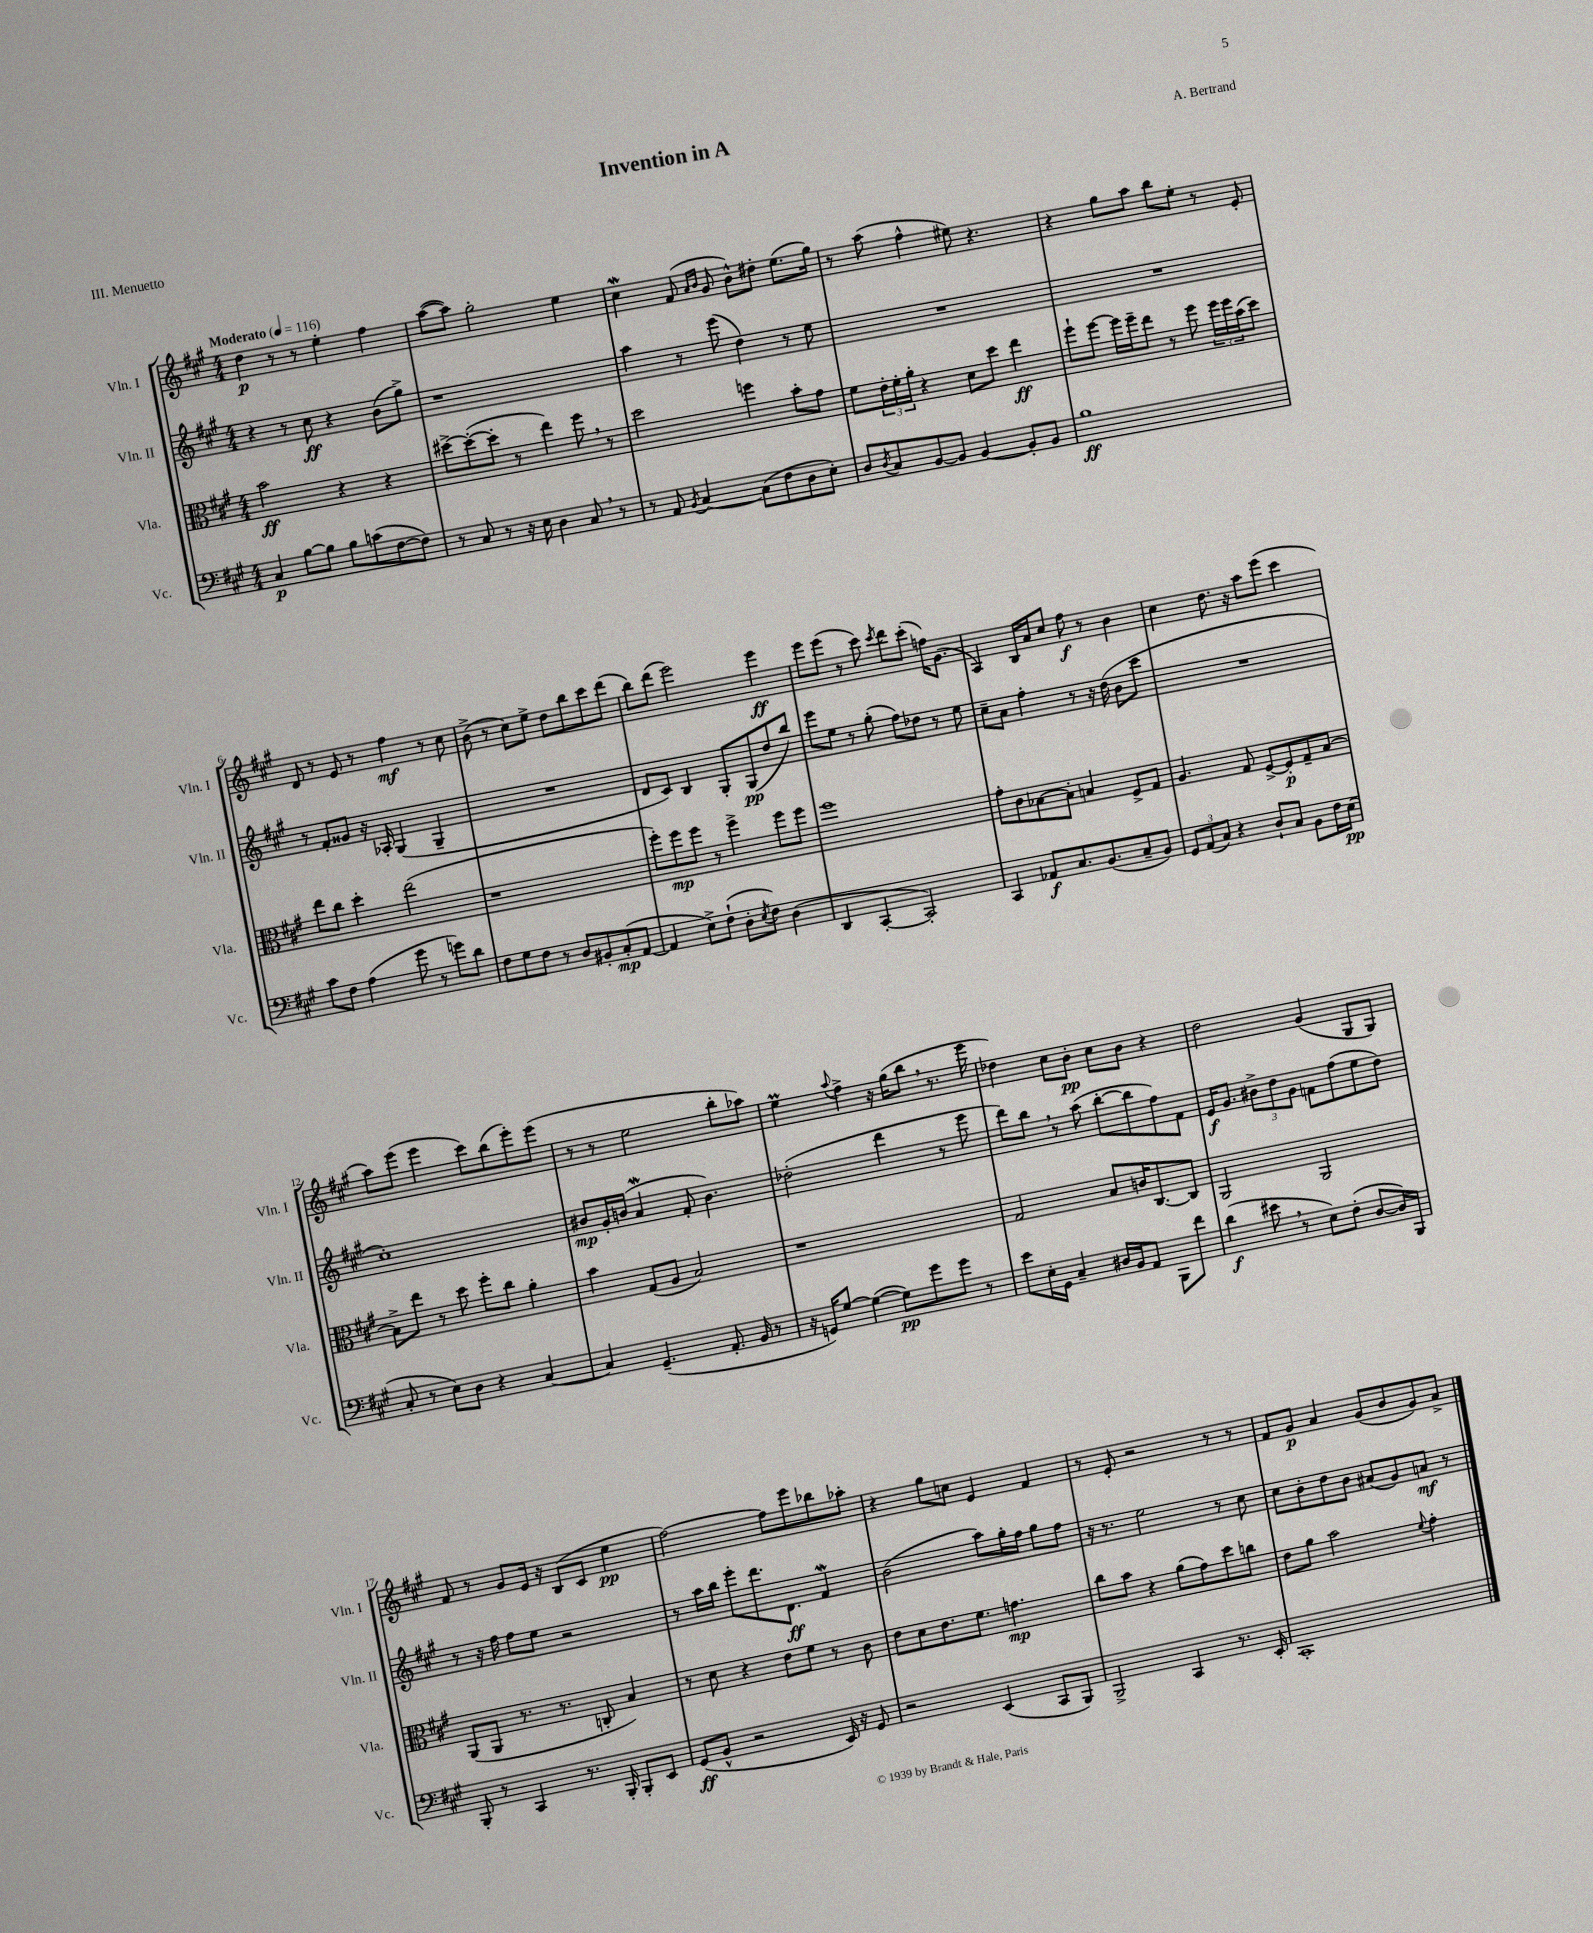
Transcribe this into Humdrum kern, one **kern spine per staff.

**kern	**dynam	**kern	**dynam	**kern	**dynam	**kern	**dynam
*part4	*part4	*part3	*part3	*part2	*part2	*part1	*part1
*staff4	*staff4	*staff3	*staff3	*staff2	*staff2	*staff1	*staff1
*I"Vc.	*	*I"Vla.	*	*I"Vln. II	*	*I"Vln. I	*
*I'Vc.	*	*I'Vla.	*	*I'Vln. II	*	*I'Vln. I	*
*clefF4	*	*clefC3	*	*clefG2	*	*clefG2	*
*k[f#c#g#]	*	*k[f#c#g#]	*	*k[f#c#g#]	*	*k[f#c#g#]	*
*M4/4	*	*M4/4	*	*M4/4	*	*M4/4	*
*MM116	*	*MM116	*	*MM116	*	*MM116	*
=1	=1	=1	=1	=1	=1	=1	=1
!	!	!	!	!	!	!LO:TX:a:B:t=Moderato	!
4C#/	p	2b\	ff	4r	.	4dd\	p
[8B\L	.	.	.	8r	.	8r	.
8B\J]	.	.	.	8cc#\	ff	8r	.
8B\L	.	4r	.	4r	.	4ee'\	.
(8cn\	.	.	.	.	.	.	.
[8F#\	.	4r	.	(8b\L	.	4ff#\	.
8F#\J])	.	.	.	8gg#^\J)	.	.	.
=2	=2	=2	=2	=2	=2	=2	=2
8r	.	[8dd#X^\L	.	1r	.	([8aa\L	.
8C#/	.	(8dd#'\_	.	.	.	8aa\J])	.
8r	.	8dd#'\J]	.	.	.	2gg#'\	.
16r	.	8r	.	.	.	.	.
16E\	.	.	.	.	.	.	.
4D\	.	4ee\)	.	.	.	.	.
8C#,/	.	8ff#,\	.	.	.	4ee\	.
8r	.	8r	.	.	.	.	.
=3	=3	=3	=3	=3	=3	=3	=3
8r	.	2dd\	.	4aa\	.	4cc#W\	.
8AA/	.	.	.	.	.	.	.
8qBB/	.	.	.	.	.	.	.
[4C#/	.	.	.	8r	.	(8f#/	.
.	.	.	.	.	.	16qqa/LL	.
.	.	.	.	.	.	16qqb/JJ	.
.	.	.	.	(8eee\	.	8g#/	.
(8C#\L]	.	4ffn\	.	4dd\)	.	8b^^\L)	.
8F#\	.	.	.	.	.	8dd#X'\J	.
8D\	.	8b'\L	.	8r	.	(8.ee\L	.
8E'\J)	.	8g#\J	.	8ee\	.	.	.
.	.	.	.	.	.	16gg#\Jk)	.
=4	=4	=4	=4	=4	=4	=4	=4
8D/L	.	8f#\L	.	1r	.	8r	.
8qD/	.	.	.	.	.	.	.
8C#/	.	24e'\L	.	.	.	(8aa\	.
.	.	24f#'\	.	.	.	.	.
.	.	24a'\JJ	.	.	.	.	.
[8BB/	.	4r	.	.	.	4ff#^^\	.
8BB/J]	.	.	.	.	.	.	.
[4BB/	.	8d\L	.	.	.	8ee#X\)	.
.	.	8dd\J	.	.	.	4.r	.
8BB'/L]	.	4ee\	ff	.	.	.	.
8BB/J	.	.	.	.	.	.	.
=5	=5	=5	=5	=5	=5	=5	=5
1B	ff	8ff#`\L	.	1r	.	4r	.
.	.	[8ff#\J	.	.	.	.	.
.	.	16ff#\LL]	.	.	.	8gg#\L	.
.	.	16ff#~\J	.	.	.	.	.
.	.	8ee\J	.	.	.	8aa\J	.
.	.	8r	.	.	.	8bb\L	.
.	.	8ff#\	.	.	.	8ee'\J	.
.	.	24ff#\LL	.	.	.	8r	.
.	.	24ff#\	.	.	.	.	.
.	.	(24b\J	.	.	.	.	.
.	.	8dd\J)	.	.	.	8e'/	.
!!LO:LB:g=z
=6	=6	=6	=6	=6	=6	=6	=6
8c#\L	.	8ee\L	.	8r	.	8d/	.
8F#\J	.	8cc#\J	.	8f#'/L	.	8r	.
(4A\	.	4dd'\	.	8g##X/J	.	8e/	.
.	.	.	.	16r	.	8r	.
.	.	.	.	16A-X'/	.	.	.
8g#\	.	(2ee\	.	(4G#/	.	4ff#\	mf
8r	.	.	.	.	.	.	.
8gn\L)	.	.	.	4G#~/	.	8r	.
8d\J	.	.	.	.	.	8cc#\	.
=7	=7	=7	=7	=7	=7	=7	=7
8F#\L	.	1r	.	1r	.	(8b^\	.
8G#\	.	.	.	.	.	8r	.
8F#\J	.	.	.	.	.	8cc#\L)	.
8r	.	.	.	.	.	8ee^\J	.
8D/L	.	.	.	.	.	8dd\L	.
8BB#X'/	.	.	.	.	.	8bb\	.
(8C#'/	mp	.	.	.	.	8ccc#\	.
[8AA/J	.	.	.	.	.	(8ddd\J	.
=8	=8	=8	=8	=8	=8	=8	=8
4AA/]	.	8ff#'\L)	.	8d/L	.	8bb\L)	.
.	.	8ff#\	mp	8c#/J)	.	(8ddd\J	.
8E^\L)	.	8ff#\J	.	4B/	.	2eee\)	.
(8F#`\J	.	8r	.	.	.	.	.
8D'\L	.	4ff#^\	.	8G#'/L	.	.	.
8qE/	.	.	.	.	.	.	.
8F#\J)	.	.	.	(8G#/	pp	.	.
(4D\	.	8ff#\L	.	8dd/	.	4eee\	ff
.	.	8ff#\J	.	8bb/J)	.	.	.
=9	=9	=9	=9	=9	=9	=9	=9
4DD/	.	1ff#	.	8eee\L	.	8eee\L	.
.	.	.	.	8ee\J	.	(8eee\J	.
[4CC#'/	.	.	.	8r	.	8r	.
.	.	.	.	(8gg#'\	.	8ccc#\)	.
.	.	.	.	.	.	8qccc#/	.
2CC#'/])	.	.	.	8ff#\L)	.	8ddd\L	.
.	.	.	.	8dd-X\J	.	(8ccc#'\J	.
.	.	.	.	8r	.	16ffn\KL)	.
.	.	.	.	.	.	(8.g#\J	.
.	.	.	.	8ee\	.	.	.
=10	=10	=10	=10	=10	=10	=10	=10
4CC#/	.	8g#'\L	.	8cc#~\L	.	4A/)	.
.	.	8c#\	.	8a\J	.	.	.
8AA-X/L	f	[8B-X\	.	4ff#'\	.	16B/LL	.
.	.	.	.	.	.	16a/J	.
8.C#/	.	8B-'\J]	.	.	.	8cc#/J	.
.	.	4Bn/	.	8r	.	8ff#\	f
(8.BB/	.	.	.	.	.	.	.
.	.	.	.	16r	.	8r	.
.	.	.	.	(16dd\	.	.	.
8C#~/	.	8F#^/L	.	8b\L	.	4b\	.
8BB/J)	.	8G#/J	.	8ccc#\J	.	.	.
=11	=11	=11	=11	=11	=11	=11	=11
12GG#/L	.	4.A/	.	1r	.	4cc#\	.
(12AA/	.	.	.	.	.	.	.
12C#/J)	.	.	.	.	.	.	.
4r	.	.	.	.	.	8.dd\	.
.	.	8G#/	.	.	.	.	.
.	.	.	.	.	.	16r	.
8D`/L	.	[8F#^/L	.	.	.	8aa\L	.
8C#/J	.	8F#'/]	p	.	.	(8eee\J	.
8BB\L	.	8G#~/	.	.	.	4ccc#\	.
16F#\L	.	[8B/J	.	.	.	.	.
(16E\JJ	pp	.	.	.	.	.	.
!!LO:LB:g=z
=12	=12	=12	=12	=12	=12	=12	=12
8C#'/	.	8B^\L]	.	1cc#')	.	8aa\L)	.
8r	.	8ee\J	.	.	.	(8eee\J	.
8E\L)	.	8r	.	.	.	4eee\	.
8D\J	.	8dd\	.	.	.	.	.
4r	.	8ff#'\L	.	.	.	8ccc#\L)	.
.	.	8cc#\J	.	.	.	(8bb\	.
[4C#/	.	4a'\	.	.	.	8eee'\)	.
.	.	.	.	.	.	(8eee\J	.
=13	=13	=13	=13	=13	=13	=13	=13
4C#/]	.	4b\	.	8b#X/L	mp	8r	.
.	.	.	.	16g#'/L	.	8r	.
.	.	.	.	(16bn/JJ	.	.	.
(4.GG#~/	.	(8G#/L	.	4aw/	.	2ee\	.
.	.	8A/J	.	.	.	.	.
.	.	2B/)	.	8f#'/	.	.	.
8.AA'/	.	.	.	4.b\)	.	.	.
.	.	.	.	.	.	8bb'\L	.
16BB/	.	.	.	.	.	.	.
8r	.	.	.	.	.	8aa-X\J)	.
=14	=14	=14	=14	=14	=14	=14	=14
16r	.	1r	.	(2dd-X'\	.	4eeM\	.
16GGn/KL)	.	.	.	.	.	.	.
[8G#/J	.	.	.	.	.	.	.
.	.	.	.	.	.	8qqaa/	.
(4G#\_	.	.	.	.	.	4ff#^\	.
8G#\L])	pp	.	.	4ddd\	.	16r	.
.	.	.	.	.	.	(16gg#\KL	.
8g#\	.	.	.	.	.	8bb,\J	.
8g#\J	.	.	.	8r	.	8.r	.
8r	.	.	.	8eee\	.	.	.
.	.	.	.	.	.	16eee\	.
=15	=15	=15	=15	=15	=15	=15	=15
8e\L	.	2G#/	.	8ddd\L)	.	4dd-X\)	.
16E'\L	.	.	.	8bb,\J	.	.	.
16GG#\JJ	.	.	.	.	.	.	.
4C#~/	.	.	.	8r	.	8cc#\L	.
.	.	.	.	(8aa\	.	8b'\J	pp
16D#X/LL	.	8B/L	.	[8bb'\L	.	8cc#\L	.
16BB/J	.	.	.	.	.	.	.
8AA/J	.	16cn/K	.	8bb\]	.	8b\J	.
.	.	[8.C#/	.	.	.	.	.
8BBB\L	.	.	.	8ff#\)	.	4r	.
8f#\J	.	8C#/J]	.	8f#\J	.	.	.
=16	=16	=16	=16	=16	=16	=16	=16
(4d\	f	2AA/	.	16e/KL	f	2dd\	.
.	.	.	.	8.g#/J	.	.	.
8e#X,\	.	.	.	12b#X^\L	.	.	.
.	.	.	.	12dd\	.	.	.
8r	.	.	.	.	.	.	.
.	.	.	.	12g#\J	.	.	.
8E\L)	.	2AA/	.	8fn\L	.	(4g#/	.
(8F#'\J	.	.	.	(8ff#\	.	.	.
[8D/L	.	.	.	8ee\	.	8G#/L	.
16D/L])	.	.	.	8dd\J)	.	8G#/J)	.
16BBB/JJ	.	.	.	.	.	.	.
!!LO:LB:g=z
=17	=17	=17	=17	=17	=17	=17	=17
8BBB'/	.	(8AA/L	.	8r	.	8f#/	.
8r	.	8AA/J	.	16r	.	8r	.
.	.	.	.	16ff#\	.	.	.
4CC#/	.	8.r	.	8ff#\L	.	8g#/L	.
.	.	.	.	8ee\J	.	16e/Jk	.
.	.	8.r	.	.	.	16r	.
8.r	.	.	.	2r	.	(8B/L	.
.	.	8Cn'/	.	.	.	8c#/J	.
16BBB'/	.	.	.	.	.	.	.
8BBB'/L	.	4B/)	.	.	.	4ee\	pp
8EE/J	.	.	.	.	.	.	.
=18	=18	=18	=18	=18	=18	=18	=18
(8GG#/L	ff	8r	.	8r	.	[2ff#\)	.
8BB^^/J	.	8d\	.	16aa\LL	.	.	.
.	.	.	.	16bb\JJ	.	.	.
2r	.	4r	.	8eee'\L	.	.	.
.	.	.	.	8.ddd\	.	.	.
.	.	8e\L	.	.	.	8ff#\L]	.
.	.	.	.	8.d\J	ff	.	.
.	.	8f#\J	.	.	.	8eee\	.
16EE/)	.	8r	.	4f#W/	.	8bb-X\	.
16r	.	.	.	.	.	.	.
8GG#/	.	8c#\	.	.	.	8aa-X'\J	.
=19	=19	=19	=19	=19	=19	=19	=19
2r	.	8e\L	.	(2b\	.	4r	.
.	.	8d\	.	.	.	.	.
.	.	8.e\	.	.	.	8gg#\L	.
.	.	.	.	.	.	8ccn\J	.
.	.	8.f#\J	.	.	.	.	.
(4EE/	.	.	.	8aa\L)	.	4e/	.
.	.	4.gn\	mp	16gg#'\L	.	.	.
.	.	.	.	16ff#\JJ	.	.	.
8CC#/L	.	.	.	8gg#\L	.	4f#/	.
8BBB/J)	.	.	.	8ff#\J	.	.	.
=20	=20	=20	=20	=20	=20	=20	=20
2BBB^/	.	8cc#\L	.	16r	.	8r	.
.	.	.	.	8.r	.	.	.
.	.	8b\J	.	.	.	8e'/	.
.	.	4r	.	2ee\	.	2r	.
4CC#/	.	(8a\L	.	.	.	.	.
.	.	8g#\)	.	.	.	.	.
8.r	.	8dd\	.	8r	.	8r	.
.	.	8ccn\J	.	8cc#\	.	8r	.
16EE'/	.	.	.	.	.	.	.
=21	=21	=21	=21	=21	=21	=21	=21
1CC#'	.	8e\L	.	8cc#\L	.	8f#/L	.
.	.	8a\J	.	8b'\	.	8g#/J	p
.	.	2b\	.	8dd\	.	4a/	.
.	.	.	.	8b\J	.	.	.
.	.	.	.	(8a#X/L	.	(8g#/L	.
.	.	.	.	8g#/)	.	8b/	.
.	.	8qqf#/	.	.	.	.	.
.	.	4g#'\	.	8an/J	mf	8g#/)	.
.	.	.	.	8r	.	8a^/J	.
==	==	==	==	==	==	==	==
*-	*-	*-	*-	*-	*-	*-	*-
